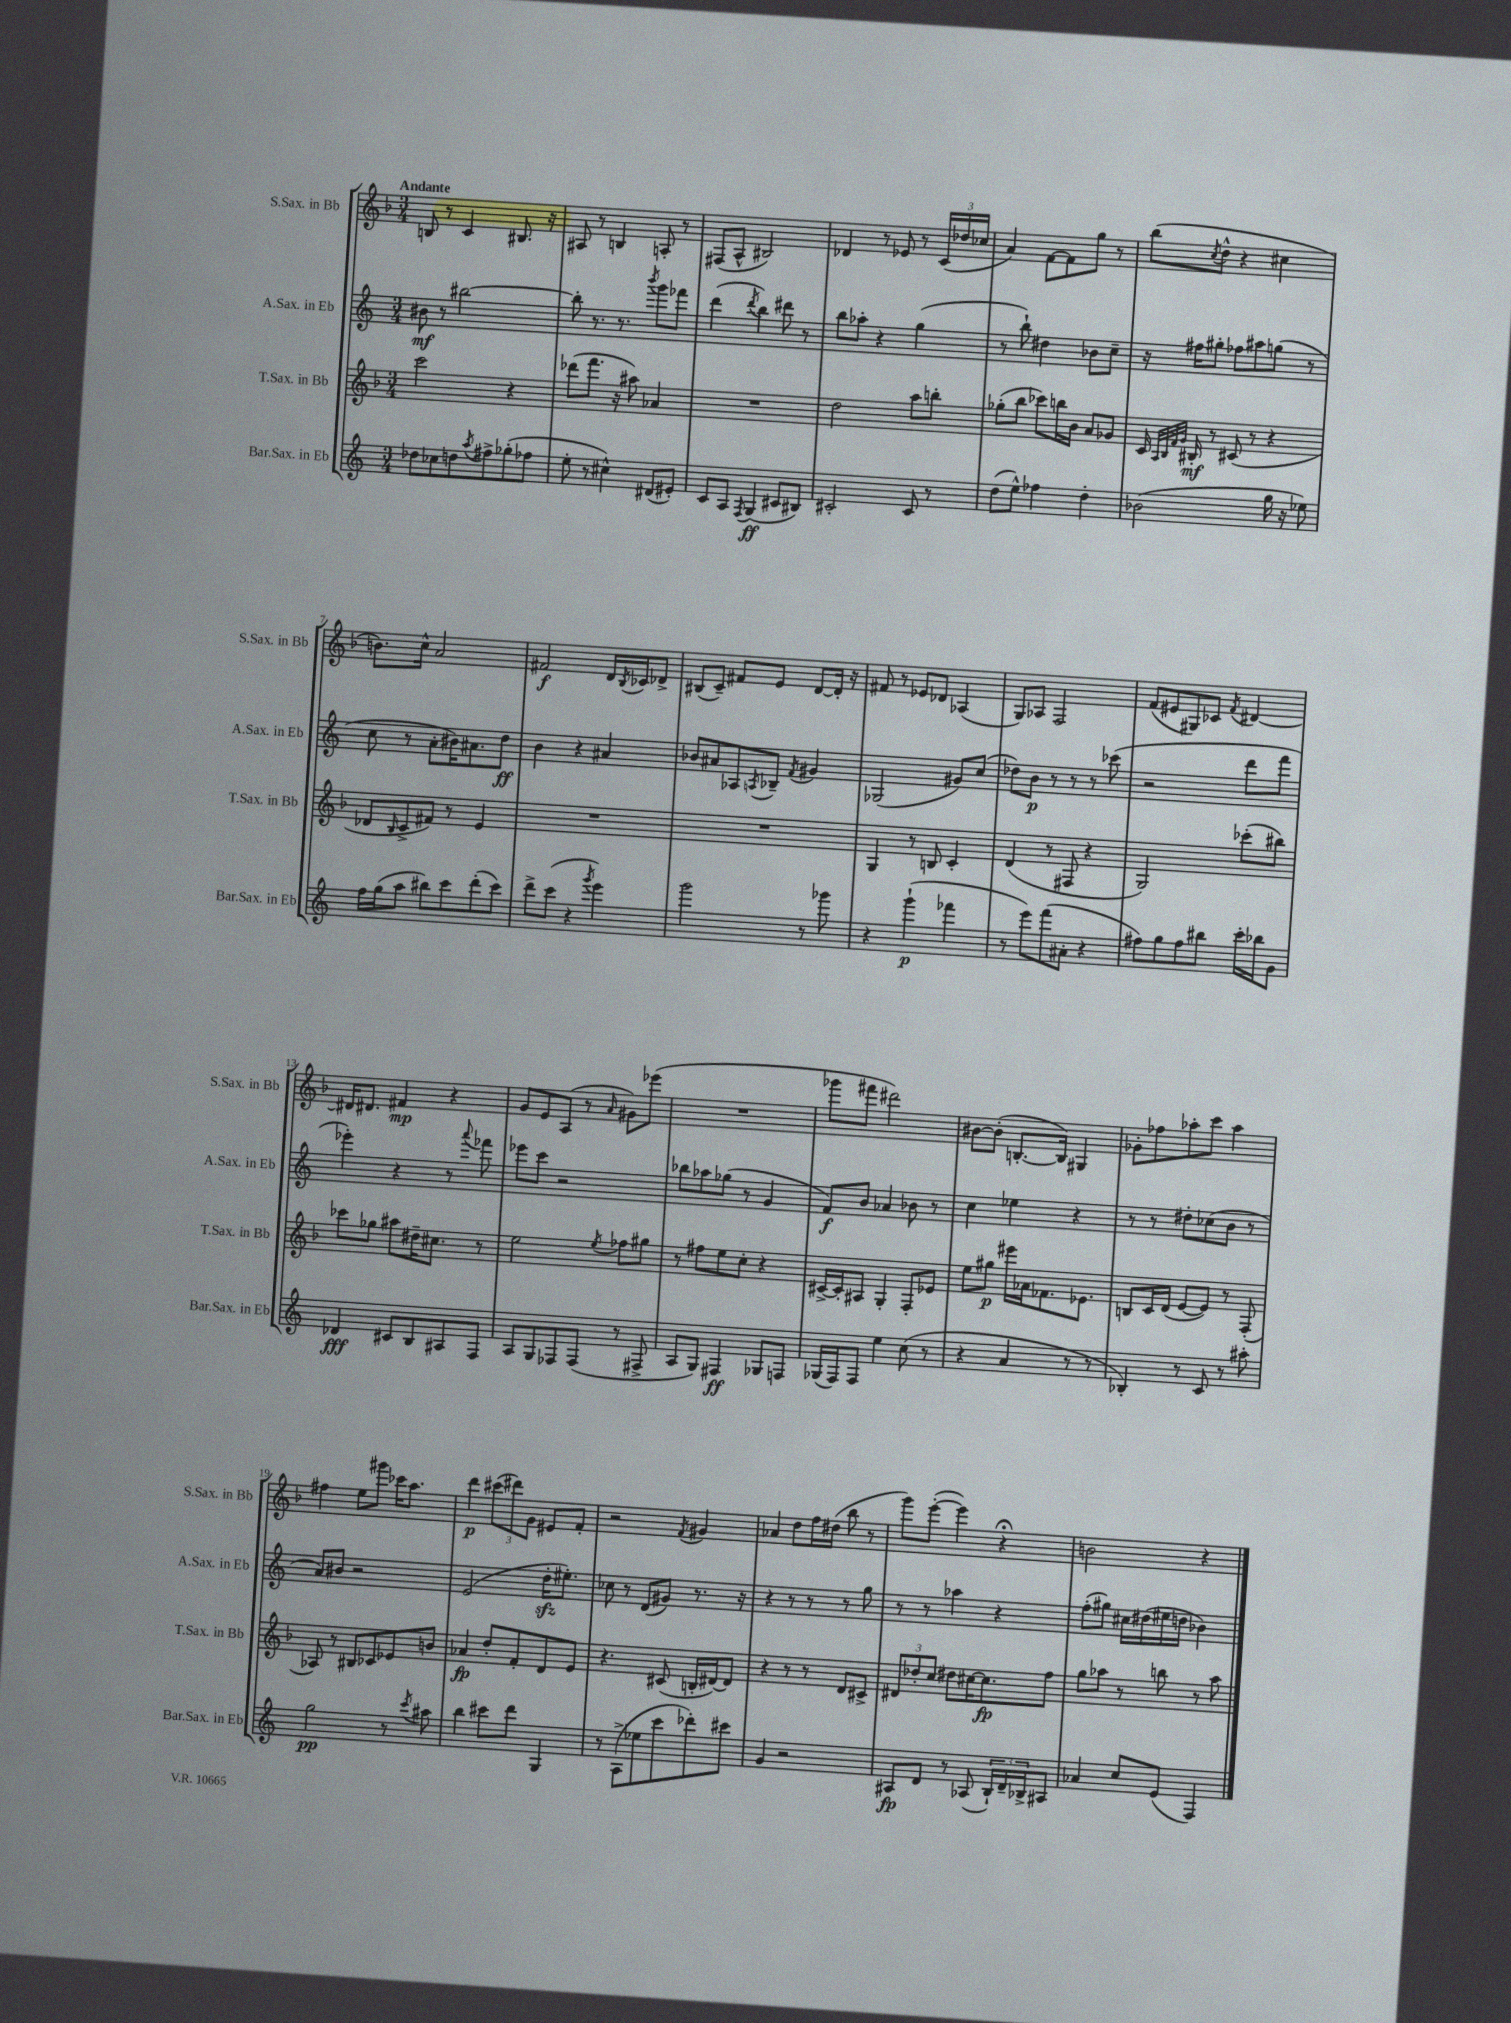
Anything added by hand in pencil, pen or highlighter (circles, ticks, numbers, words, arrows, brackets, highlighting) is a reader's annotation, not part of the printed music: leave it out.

**kern	**kern	**kern	**kern
*staff4	*staff3	*staff2	*staff1
*clefG2	*clefG2	*clefG2	*clefG2
*k[]	*k[b-]	*k[]	*k[b-]
*M3/4	*M3/4	*M3/4	*M3/4
8dd-\L	2ccc\	8b#\	8B/
8cc-\	.	8r	8r
8dd\	.	[2bb#\	4c/
8qaa/	.	.	.
8ff#^\	.	.	.
(8gg-'\	4r	.	8.B#/
8ff-\J	.	.	.
.	.	.	16r
=	=	=	=
8ee'\	(8ddd-\L	8bb#'\]	8A#/
8r	8.fff\J	8.r	8r
4cc#^^\)	.	.	4B/
.	16r	8.r	.
.	8aa#\)	.	.
.	.	8qbbb/	.
(8d#/L	4a-/	8ggg\L	8A'/
8e#'/J)	.	8fff-\J	8r
=	=	=	=
8c/L	2.r	(4ddd\	(8F#/L
8A/J	.	.	8A^^/J
8qF/	.	8qddd/	.
(4G/	.	4bb\)	2B#/)
8c#/L	.	8ddd#\	.
8B#/J)	.	8r	.
=	=	=	=
2c#'/	2dd\	8bb\L	4d-/
.	.	8aa-'\J	.
.	.	4r	8r
.	.	.	8e-/
8c#/	8aa\L	(4gg\	8r
8r	8bb'\J	.	(24c/LL
.	.	.	24dd-/
.	.	.	24cc-/JJ
=	=	=	=
(8dd\L	(8gg-'\L	8r	4a/)
8ee^^\J)	8bb-\J	8bb`\)	.
4ff-\	8ccc-\L)	4dd#\	[8f\L
.	16bb\L	.	8f\]
.	16b-\JJ	.	.
4dd'\	8a/L	8b-\L	8gg\J
.	8g-/J	8cc~\J	8r
=	=	=	=
(2b-\	16c/	16r	(8bb-\L
.	32qqA/LLL	.	.
.	32qqB-/	.	.
.	32qqf/	.	.
.	32qqg/JJJ	.	.
.	16B#'/	16ff#\LK	.
.	.	.	8qcc/
.	8r	8gg#'\J	8dd^^\J
.	(8c#/	8ff-\L	4r
.	8r	8aa#\	.
16gg\	4r	(8gg\J	4cc#\
16r	.	.	.
8ee-\)	.	8r	.
=	=	=	=
16ff\LL	8d-/L	8cc\	8.b\L)
(16gg\J	.	.	.
.	16qqB-/	.	.
8aa\J	8c^/	8r	.
.	.	.	16cc^^\Jk
8bb#\L)	8f#/J)	8a'\L	2a/
8ccc\	8r	16b#\K)	.
.	.	8.a#\	.
(8ddd'\	4e/	.	.
8ccc\J)	.	8dd\J	.
=	=	=	=
8ddd^\L	2.r	4b\	2f#/
(8ccc\J	.	.	.
4r	.	4r	.
8qggg/	.	.	.
4eee\)	.	4a#/	16d/LL
.	.	.	8qB-/
.	.	.	16c-/J
.	.	.	8d-^/J
=	=	=	=
2ggg\	2.r	8b-/L	(8B#/L
.	.	8a#/	8c~/J)
.	.	8A-/	8f#/L
.	.	8qA/	.
.	.	8B-~/J	8e/J
.	.	8qf/	.
8r	.	4g#/	[8d/L
8ggg-\	.	.	16d'/]Jk
.	.	.	16r
=	=	=	=
4r	4G/	(2G-/	8f#/
.	.	.	8r
(4ggg`\	8r	.	8e-/L
.	8B/	.	8d-/J
4fff-\	4c'/	8g#/L)	(4A-/
.	.	(8cc/J	.
=	=	=	=
8r	(4d/	8dd-\L)	8G/L)
8eee\L)	.	8b\J	8A-/J
(8fff\	8r	8r	2F/
8a#'\J	8F#/	8r	.
4r	4r	8r	.
.	.	(8ccc-\	.
=	=	=	=
8ff#\L)	2G/)	2r	(8f/L
8gg\	.	.	8e#/
8ff#\	.	.	8G#/)
8bb#\J	.	.	8c-/J
.	.	.	8qf/
16ccc'\LL	(8ccc-'\L	8ddd\L	[4d#/
16bb-\J	.	.	.
8g\J	8bb#\J)	8fff\J	.
=	=	=	=
4d-/	8ccc-\L	4eee-'\)	16d#/]LK
.	.	.	8.d#/J
.	8gg-\J	.	.
8c#/L	8aa#\L	4r	4f#/
8B/	16dd#~\K	.	.
.	8.cc#\J	.	.
8A#/	.	8r	4r
.	.	8qqaaa/	.
8F/J	8r	8fff-\	.
=	=	=	=
8A/L	2ee\	8eee-\L	8g/L
8G/	.	8ccc\J	8e/
8F-/	.	2r	(8A/J
(8F-/J	.	.	8r
.	8qee/	.	16qqa/
8r	8ff-\L	.	8g#\L)
8F#^/	8gg#\J	.	(8eee-\J
=	=	=	=
8A/L	8r	8bb-\L	2.r
8G/J)	8ff#\L	8aa-\	.
4F#/	8ee\	(8gg-\J	.
.	8cc'\J	8r	.
8G-/L	4r	4g/	.
8F/J	.	.	.
=	=	=	=
(16G-/LL	[16c#^/LL	8f/L)	8ggg-\L
16F/J)	16c#'/]J	.	.
8F/J	8A#/J	8b/J	8fff#\J
4ee\	4G'/	4a-/	2ddd#\)
(8cc\	8F'/L	8b-\	.
8r	8e-/J	8r	.
=	=	=	=
4r	8ee\L	4cc\	[8b#\L
.	8gg#\J	.	(8b#'\]J
4a/	16eee#\LL	4ee-\	[8.B'/L
.	16a-\J	.	.
.	8.f-\	.	.
.	.	.	16B/]Jk)
8r	.	4r	4G#/
.	8.e-\J	.	.
8r	.	.	.
=	=	=	=
4B-'/)	8B/L	8r	8g-'\L
.	16c/L	8r	8ff-\
.	(16d/JJ	.	.
8r	[8e/L	8dd#'\L	8aa-'\
8c/	8e/]J)	(8cc-\	8ccc\J
8r	8r	8b\J	4aa-\
8aa#'\	(8F'/	8r	.
=	=	=	=
2gg\	8A-/)	8a/L)	4ff#\
.	8r	8b#/J	.
.	8B#/L	2r	8ee\L
.	8c-/	.	8ggg#\J
8r	8e-/	.	16ccc-\LK
.	.	.	8.aa\J
8qccc/	.	.	.
8aa#\	8b/J	.	.
=	=	=	=
4bb\	4a-/	(2e/	4ddd\
8ccc#\L	8dd'/L	.	(12ccc#\L
.	.	.	12ddd#\)
8ddd\J	8f'/	.	.
.	.	.	12g\J
4G/	8d/	16dd'\LK	8e#/L
.	.	8.ee#'\J)	.
.	8e/J	.	8f'/J
=	=	=	=
8r	4.r	8cc-\	2r
(8A^\L	.	8r	.
8ee-\	.	(8d/L	.
8ccc\	(8c#/	8g#/J)	.
.	.	.	8qf/
8ddd-'\)	16B'/LL	8.r	4g#/
.	[16d#/J)	.	.
8ccc#\J	8d#/]J	.	.
.	.	16r	.
=	=	=	=
4g/	4r	4r	4a-/
2r	8r	8r	8dd\L
.	8r	8r	16ff\L
.	.	.	(16dd#\JJ
.	8d/L	8r	8bb-\
.	8c#^/J	8gg\	8r
=	=	=	=
8A#/L	12d#/L	8r	8ggg\L)
.	12dd-'/	.	.
8d/J	.	8r	([8eee'\J
.	12cc/J	.	.
8r	8dd#\L	4aa-\	4eee\])
(8A-/	[16cc#\K	.	.
.	8.cc#\]	.	.
24B`/LL)	.	4r	4r;
24d~/	.	.	.
24B-^/J	.	.	.
8A#/J	8ff\J	.	.
=	=	=	=
4a-/	8gg\L	(8ff'\L	2b\
.	8aa-\J	8gg#\J)	.
8cc/L	8r	16cc#\LL	.
.	.	(16dd#\	.
(8e/J	8bb\	16ee#\	.
.	.	16dd\JJ	.
4F/)	8r	4b-\)	4r
.	8aa-\	.	.
==	==	==	==
*-	*-	*-	*-
